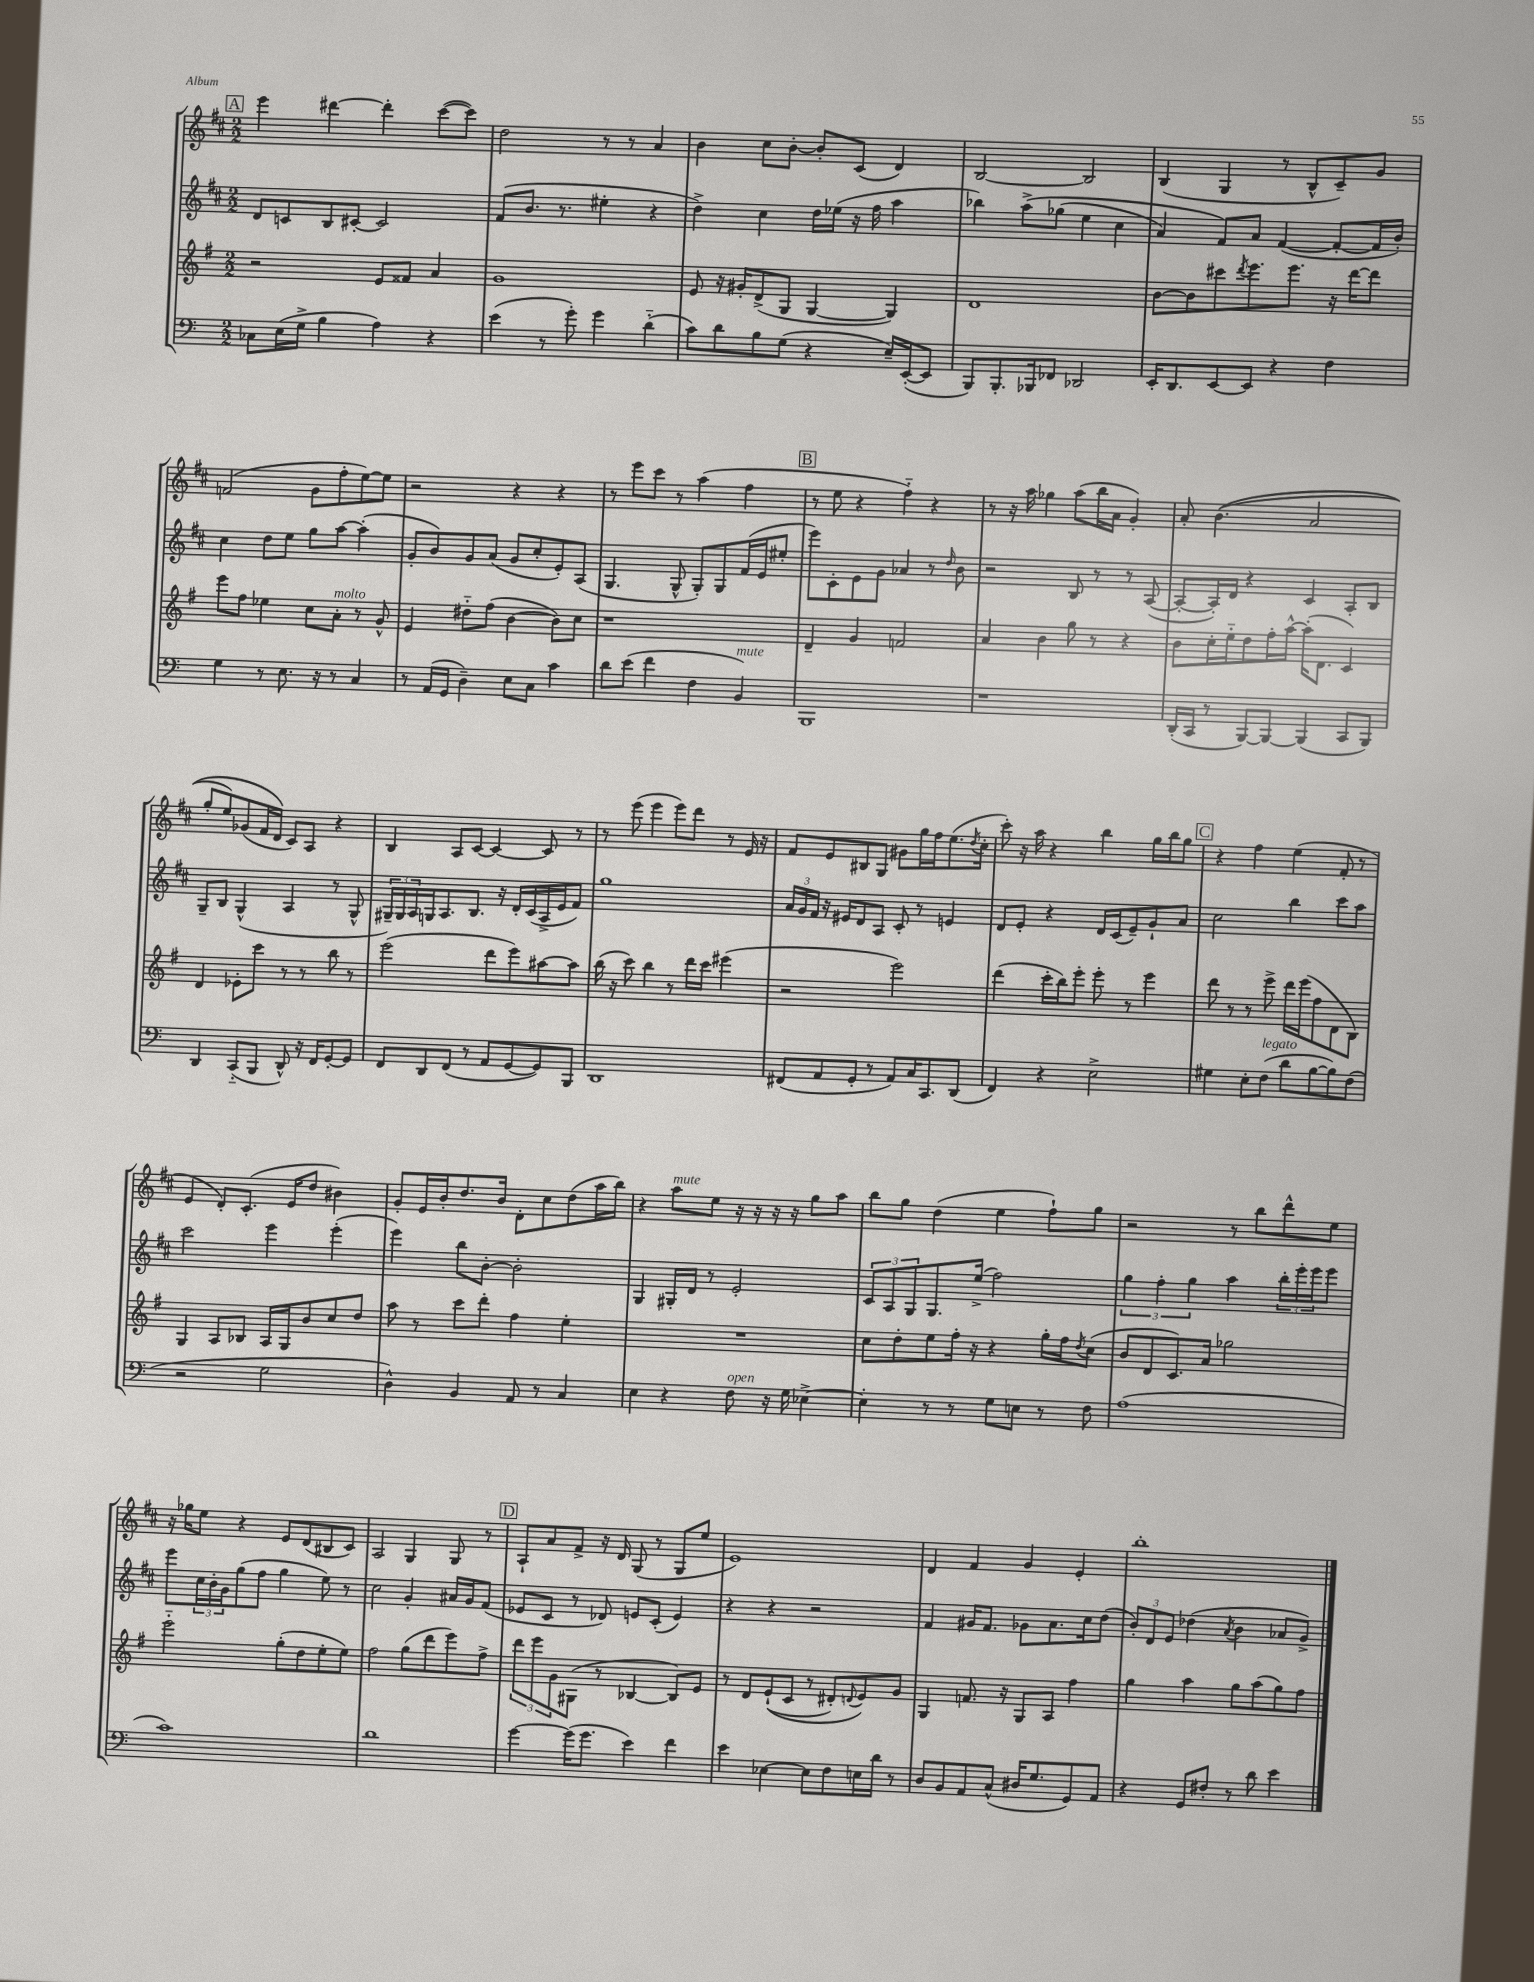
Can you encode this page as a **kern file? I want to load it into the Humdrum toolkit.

**kern	**kern	**kern	**kern
*staff4	*staff3	*staff2	*staff1
*clefF4	*clefG2	*clefG2	*clefG2
*k[]	*k[f#]	*k[f#c#]	*k[f#c#]
*M2/2	*M2/2	*M2/2	*M2/2
8C-\L	2r	8d/L	4eee\
(16E\L	.	8c/	.
16G^\JJ	.	.	.
4B\	.	8B/	[4ddd#\
.	.	[8c#'/J	.
4A\)	8e/L	2c#/]	4ddd#'\]
.	8f##/J	.	.
4r	4a/	.	([8ccc#\L
.	.	.	8ccc#\]J)
=	=	=	=
(4e\	1g	(8f#/L	2dd\
.	.	8.b/J	.
8r	.	.	.
.	.	8.r	.
8g'\)	.	.	.
4g\	.	4ee#'\	8r
.	.	.	8r
(4d'~\	.	4r	4a/
=	=	=	=
8c\L)	8e/	4dd^\)	4b\
8d\	16r	.	.
.	16g#'/LK	.	.
8B\	(8d^/	4cc#\	8cc#\L
(8G\J	8G/J	.	[8b'\J
4r	[4G/	16dd\LL	8b'/]L
.	.	(16ee-\JJ	.
.	.	16r	(8c#/J
.	.	16ff#\	.
16E~/LL)	4G/])	4aa\	4d/)
([16EE'/J	.	.	.
8EE/]J	.	.	.
=	=	=	=
8BBB/L)	1d	4bb-\)	[2B/
8.BBB'/	.	.	.
.	.	&(8aa^\L	.
16BBB-/k	.	.	.
8FF-/J	.	(8gg-\J	.
2DD-/	.	4ee\	2B/]
.	.	4cc#\	.
=	=	=	=
16EE'/LK	[8b\L	4a/)	(4B/
8.DD/	.	.	.
.	8b\]	.	.
[8EE/	8ccc#\	8f#/L&)	4G/
.	8qddd/	.	.
8EE/]J	8.eee\	8a/J	.
4r	.	([4f#/	8r
.	8.eee\J	.	.
.	.	.	8B^^/L
4F\	16r	8f#'/_L	8c#~/)
.	[16ddd\LK	.	.
.	8ddd\]J	16f#/]L	8g/J
.	.	16b'/JJ)	.
=	=	=	=
4G\	8eee\L	4cc#\	(2f/
.	8ff#\J	.	.
8r	4ee-\	8dd\L	.
8.E\	.	8ee\J	.
.	8cc\L	8gg\L	8g\L
16r	.	.	.
8r	8a'\J	[8aa\J	8ff#'\
4C/	8r	(4aa'\]	[8ee\)
.	8g^^/	.	8ee\]J
=	=	=	=
8r	4e/	8g'/L	2r
(16AA/LL	.	8b/)	.
16GG/JJ	.	.	.
4D~\)	8dd#'~\L	8g/	.
.	(8ff#\J	(8a/J	.
8E\L	[4b\	8g/L	4r
8C\J	.	8cc#'/	.
4c\	8b\]L)	8e'/)	4r
.	8cc\J	(8A/J	.
=	=	=	=
8d\L	1r	4.G/	8r
(8e\J	.	.	8eee\L
4f\	.	.	8ccc#\J
.	.	8G^^/	8r
4F\	.	8G'/L)	(4aa\
.	.	8G/	.
4BB/)	.	(16f#/L	4ff#\
.	.	16e/J	.
.	.	8ee#'/J	.
=	=	=	=
1BBB	4d~/	8eee\L)	8r
.	.	8c#'\	8ee\
.	4g/	8e\	4r
.	.	8g\J	.
.	2f/	4a-/	4ff#'~\)
.	.	8r	4r
.	.	16qqdd/	.
.	.	8b\	.
=	=	=	=
1r	4a/	2r	8r
.	.	.	16r
.	.	.	16aa\
.	4b\	.	4gg-\
.	8gg\	8B/	(8aa\L
.	8r	8r	16bb\L
.	.	.	16a\JJ
.	4r	8r	4g'/)
.	.	([8A/	.
=	=	=	=
(16DD'/LL	8b\L	8A'/_L	8a'/
16CC/JJ	.	.	.
8r	16cc'\L	16A'/]L)	&((4.b\
.	16ee'~\J	16d/JJ	.
[8BBB/L)	8dd\	4r	.
8BBB/_J	16ff#'\L	.	.
.	[16aa^^\JJ	.	.
(4BBB/]	(16aa'\]LK	4c#/	2a/
.	8.d\J	.	.
8CC/L	4c/)	8A'/L	.
8BBB/J)	.	8B/J	.
=	=	=	=
4DD/	4d/	8G~/L	8gg'/L
.	.	8B/J	8ee/)
(8CC'~/L	8e-'\L	(4G^^/	(8g-/
8BBB/J	8ccc\J	.	16f#/L
.	.	.	16d/JJ&)
8DD^^/)	8r	4A/	8c#/L)
16r	8r	.	8A/J
16FF/LK	.	.	.
[8GG'/	8bb\	8r	4r
8GG/]J	8r	8G^^/	.
=	=	=	=
8FF/L	(2eee\	24G#~/LL)	4B/
.	.	24G#/	.
.	.	24A/	.
8DD/	.	16G/J	.
.	.	8.A/	.
(8FF/J	.	.	8A/L
8r	.	8.B/J	[8c#/J
8AA/L	8ddd\L	.	4c#/_
.	.	16r	.
[8GG/	8eee\)	16d'/LL	.
.	.	(16c#/	.
8GG/])	[8aa#\	16A^/	8c#/]
.	.	16e/J	.
8BBB/J	8aa#\]J	8f#/J)	8r
=	=	=	=
1DD	(16bb\	1gg	8r
.	16r	.	.
.	8ccc\)	.	(8eee\
.	4bb\	.	4eee\
.	8r	.	8eee\L)
.	16ddd\LL	.	8ddd\J
.	16ccc\JJ	.	.
.	(4eee#\	.	8r
.	.	.	16e/
.	.	.	16r
=	=	=	=
(8FF#/L	2r	24a/LL	8f#/L
.	.	24g/	.
.	.	24f#/JJ	.
8AA/	.	16r	8e/
.	.	16e#/LK	.
8GG'/J	.	8d/	8B#/
8r	.	8A/J	8G/J
8AA/L)	2eee\)	8c#'/	8g#\L
16C/K	.	8r	16gg\L
8.CC/	.	.	16ff#\J
.	.	4e/	(8.ee\
(8DD/J	.	.	.
.	.	.	8qdd/
.	.	.	16cc#'\Jk
=	=	=	=
4FF/)	(4ddd\	8d/L	8ccc#'\)
.	.	8e'/J	16r
.	.	.	16aa\
4r	16ccc'\LL	4r	4r
.	16bb\J)	.	.
.	8eee'\J	.	.
2E^\	8eee'\	16d/LL	4bb\
.	.	(16c#/J	.
.	8r	8e~/)	.
.	4eee\	8g`/	16gg\LL
.	.	.	16bb\J
.	.	8a/J	8gg\J
=	=	=	=
4G#\	8ddd\	2cc#\	4r
.	8r	.	.
8E'\L	8r	.	4ff#\
(8F\J	8eee^\	.	.
8d\L	16ddd\LL	4bb\	(4ee\
.	(16eee\J	.	.
[8B\	8ff#\	.	.
8B\])	8d\	8ccc#\L	8f#'/
(8F\J	8B\J)	8aa\J	8r
=	=	=	=
2r	4G/	2ccc#\	4e/
.	8A/L	.	8d'/L)
.	8B-/J	.	(8.c#'/J
2G\	16A/LL	4eee\	.
.	16G/J	.	16e/LK
.	8b/	.	8dd/J
.	8cc/	(4eee'\	4b#\)
.	8dd/J	.	.
=	=	=	=
4D^^\)	8aa\	4eee\)	8g'/L
.	8r	.	16e/L
.	.	.	16b'/J
4BB/	8ccc\L	8bb\L	8.dd/
.	8ddd'\J	[8b'\J	.
.	.	.	16b/Jk
8AA/	4ff#\	2b'\]	8d'\L
8r	.	.	8cc#\
4C/	4ee'\	.	(8dd\
.	.	.	16aa\L
.	.	.	16bb\JJ)
=	=	=	=
4E\	1r	4G/	4r
4r	.	16G#'/LL	8aa\L
.	.	16d/JJ	.
.	.	8r	8ee\J
8F\	.	2e'/	16r
.	.	.	16r
16r	.	.	16r
16G\	.	.	16r
[4E-^\	.	.	8gg\L
.	.	.	8aa\J
=	=	=	=
4E-'\]	8cc\L	12c#/L	8bb\L
.	.	12A/	.
.	8dd'\	.	8gg\J
.	.	12G/	.
8r	8ee\	8.G/	(4dd\
8r	16ff#'\Jk	.	.
.	16r	(16ee^/Jk	.
8G\L	4r	2ff#\)	4ee\
8E\J	.	.	.
8r	16gg'\LL	.	8ff#`\L)
.	16ff#\J	.	.
.	8qdd/	.	.
8F\	(8cc\J	.	8gg\J
=	=	=	=
(1A	8b/L	6gg\	2r
.	8d/	.	.
.	.	6ff#'\	.
.	8.c/)	.	.
.	.	6gg\	.
.	16a/Jk	.	.
.	2gg-\	4aa\	8r
.	.	.	8bb\L
.	.	24bb'\LL	8ddd^^\
.	.	24eee'\	.
.	.	24eee\J	.
.	.	8eee\J	8ee\J
=	=	=	=
1c)	2eee'~\	8eee\L	16r
.	.	.	16gg-\LK
.	.	24cc#\L	8ee\J
.	.	24b'\	.
.	.	24g\J	.
.	.	(8gg\	4r
.	.	8ff#\J	.
.	(8gg'\L	4gg\	8e/L
.	8dd\	.	(8d/
.	8ee'\	8ee\)	8B#/
.	8ee\J)	8r	8c#/J)
=	=	=	=
1d	2ff#\	2cc#\	2A/
.	(8gg\L	4g'/	4G/
.	8ddd\	.	.
.	8eee\)	16a#/LL	8G/
.	.	16g/J	.
.	8ff#^\J	(8f#/J	8r
=	=	=	=
[4g\	12ddd\L	8e-/L	8A`/L
.	12eee\	.	.
.	.	8c#/J	8a/
.	12g\	.	.
(16g\]LK	(8G#\J	8r	8f#^/J
8.g\J	.	.	.
.	8r	8d-/)	16r
.	.	.	16d/
4e\)	[4B-/	8e/L	(8G/
.	.	(8c#'/J	8r
4f\	8B-/]L)	4e/)	8G/L
.	8e/J	.	8ee/J
=	=	=	=
4e\	8r	4r	1e)
.	8d/L	.	.
[4E-\	&((8e`/	4r	.
.	8c/J	.	.
8E-\]L	8r	2r	.
8F\	8d#'/L)	.	.
.	8qqd/	.	.
16E\L	8e/&)	.	.
16d\JJ	.	.	.
8r	8g/J	.	.
=	=	=	=
8D/L	4G/	4f#/	4d/
8BB/	.	.	.
8AA/	8.f/	16g#/LK	4f#/
.	.	8.f#/J	.
(8C^^/J	.	.	.
.	16r	.	.
16D#/LK	8G/L	8g-\L	4g/
8.G/	.	.	.
.	8A/J	8.a\	.
8GG/)	4ff#\	.	4e'/
.	.	16cc#\k	.
8AA/J	.	(8dd\J	.
=	=	=	=
4r	4gg\	12b'/L)	1bb'
.	.	12d/	.
.	.	12e/J	.
8GG/L	4aa\	(4dd-\	.
8F#'/J	.	.	.
.	.	8qa/	.
8r	8gg\L	4b\	.
8d\	(8aa\	.	.
4e\	8gg\)	8a-/L	.
.	8ff#\J	8g^/J)	.
==	==	==	==
*-	*-	*-	*-
